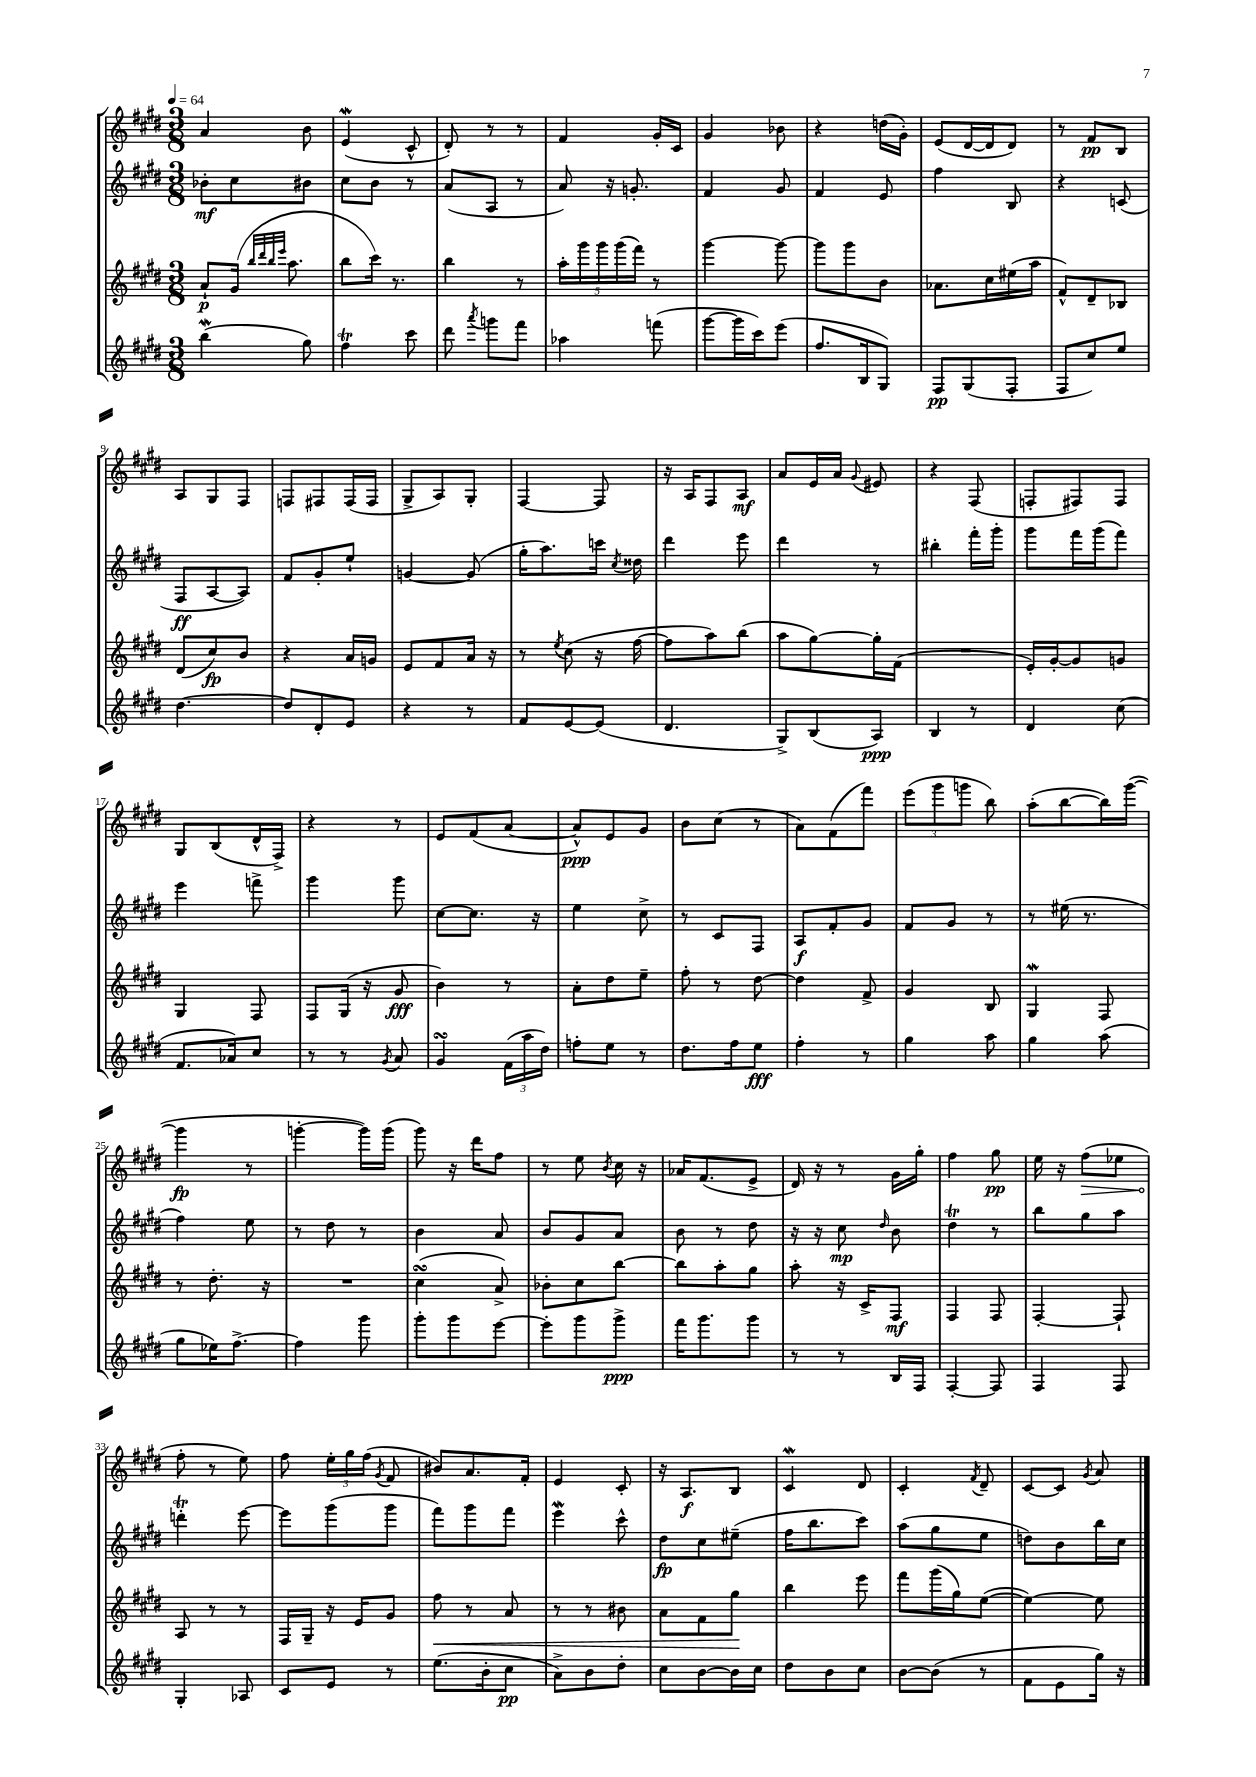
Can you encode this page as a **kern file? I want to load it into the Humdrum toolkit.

**kern	**kern	**kern	**kern
*staff4	*staff3	*staff2	*staff1
*clefG2	*clefG2	*clefG2	*clefG2
*k[f#c#g#d#]	*k[f#c#g#d#]	*k[f#c#g#d#]	*k[f#c#g#d#]
*M3/8	*M3/8	*M3/8	*M3/8
*MM64	*MM64	*MM64	*MM64
(4bb	8a`	8b-'	4a
.	(16g#	8cc#	.
.	32qqbb	.	.
.	32qqddd#	.	.
.	32qqbb	.	.
.	32qqeee	.	.
.	8.aa	.	.
8gg#)	.	8b#	8b
=	=	=	=
4ff#	8bb	8cc#	(4e
.	16ccc#)	8b	.
.	8.r	.	.
8ccc#	.	8r	8c#^^
=	=	=	=
8ddd#	4bb	(8a	8d#')
8qaaa	.	.	.
8ggg	.	8A	8r
8fff#	8r	8r	8r
=	=	=	=
4aa-	20aa'	8a)	4f#
.	20ggg#	.	.
.	20ggg#	.	.
.	.	16r	.
.	(20ggg#	.	.
.	.	8.g'	.
.	20fff#)	.	.
(8fff	8r	.	16g#'
.	.	.	16c#
=	=	=	=
[8ggg#	[4ggg#	4f#	4g#
16ggg#]	.	.	.
16ccc#)	.	.	.
(8eee	8ggg#_	8g#	8b-
=	=	=	=
8.ff#	8ggg#]	4f#	4r
.	8ggg#	.	.
16B	.	.	.
8G#)	8b	8e	(16dd
.	.	.	16g#')
=	=	=	=
8F#	8.a-	4ff#	(8e
(8G#	.	.	[16d#
.	16cc#	.	16d#]
8F#'	(16ee#	8B	8d#)
.	16aa	.	.
=	=	=	=
8F#	8f#^^)	4r	8r
8cc#)	8d#~	.	8f#
8ee	8B-	(8c	8B
=	=	=	=
[4.dd#	(8d#	8F#	8A
.	8cc#)	[8A	8G#
.	8b	8A])	8F#
=	=	=	=
8dd#]	4r	8f#	8F
8d#'	.	8g#'	8F#
8e	16a	8ee`	(16F#
.	16g	.	16F#
=	=	=	=
4r	8e	[4g	8G#^
.	8f#	.	8A)
8r	16a	(8g]	8G#'
.	16r	.	.
=	=	=	=
8f#	8r	16gg#'	[4F#
.	.	8.aa)	.
.	8qee	.	.
[8e	(8cc#	.	.
(8e]	16r	16ccc	8F#]
.	.	8qcc#	.
.	[16ff#	16dd##	.
=	=	=	=
4.d#	8ff#]	4ddd#	16r
.	.	.	16A
.	8aa)	.	8F#
.	(8bb	8eee	8A
=	=	=	=
8G#^)	8aa	4ddd#	8a
(8B	[8gg#)	.	16e
.	.	.	16a
.	.	.	8qqg#
8A)	16gg#']	8r	8e#
.	(16f#	.	.
=	=	=	=
4B	4.r	4bb#'	4r
8r	.	16fff#'	(8F#
.	.	16ggg#'	.
=	=	=	=
4d#	16e')	8ggg#	8F'
.	[16g#'	.	.
.	8g#]	16fff#	8F#)
.	.	(16ggg#	.
(8cc#	8g	8fff#)	8F#
=	=	=	=
8.f#	4G#	4eee	8G#
.	.	.	(8B
16a-)	.	.	.
8cc#	8F#	8fff^	16d#^^
.	.	.	16F#^)
=	=	=	=
8r	8F#	4ggg#	4r
8r	(16G#	.	.
.	16r	.	.
8qg#	.	.	.
8a	8g#	8ggg#	8r
=	=	=	=
4g#	4b)	[8cc#	8e
.	.	8.cc#]	(8f#
(24f#	8r	.	[8a
24aa	.	.	.
.	.	16r	.
24dd#)	.	.	.
=	=	=	=
8ff'	8a'	4ee	8a^^])
8ee	8dd#	.	8e
8r	8ee~	8cc#^	8g#
=	=	=	=
8.dd#	8ff#'	8r	8b
.	8r	8c#	(8cc#
16ff#	.	.	.
8ee	[8dd#	8F#	8r
=	=	=	=
4ff#'	4dd#]	8A	8a)
.	.	8f#'	(8f#
8r	8f#^	8g#	8fff#)
=	=	=	=
4gg#	4g#	8f#	(12eee
.	.	.	12ggg#
.	.	8g#	.
.	.	.	12ggg
8aa	8B	8r	8bb)
=	=	=	=
4gg#	4G#	8r	(8aa'
.	.	(16ee#	[8bb
.	.	8.r	.
(8aa	8F#	.	16bb])
.	.	.	([16ggg#
=	=	=	=
8gg#	8r	4ff#)	4ggg#]
16ee-)	8.dd#'	.	.
[8.ff#^	.	.	.
.	.	8ee	8r
.	16r	.	.
=	=	=	=
4ff#]	4.r	8r	[4ggg'
.	.	8dd#	.
8ggg#	.	8r	16ggg])
.	.	.	(16ggg
=	=	=	=
8ggg#'	(4cc#	4b	8ggg#)
8ggg#	.	.	16r
.	.	.	16ddd#
[8eee	8a^)	8a	8ff#
=	=	=	=
8eee']	8b-'	8b	8r
8ggg#	8cc#	8g#	8ee
.	.	.	8qb
8ggg#^	[8bb	8a	16cc#
.	.	.	16r
=	=	=	=
16fff#	8bb]	8b	16a-
8.ggg#	.	.	(8.f#
.	8aa'	8r	.
8ggg#	8gg#	8dd#	8e^
=	=	=	=
8r	8aa'	16r	16d#)
.	.	16r	16r
8r	16r	8cc#	8r
.	16c#^	.	.
.	.	16qqdd#	.
16B	8F#	8b	16g#
16F#	.	.	16gg#'
=	=	=	=
[4F#'	4F#	4dd#	4ff#
8F#]	8F#	8r	8gg#
=	=	=	=
4F#	[4F#'	8bb	16ee
.	.	.	16r
.	.	8gg#	(8ff#
8F#	8F#`]	8aa	8ee-
=	=	=	=
4G#'	8A	4ddd'	8ff#'
.	8r	.	8r
8A-	8r	[8eee	8ee)
=	=	=	=
8c#	16F#	8eee]	8ff#
.	16G#~	.	.
8e	16r	(8ggg#	24ee'
.	.	.	24gg#
.	16e	.	.
.	.	.	(24ff#
.	.	.	8qg#
8r	8g#	8ggg#	8f#
=	=	=	=
(8.ee	8ff#	8fff#)	8b#)
.	8r	8ggg#	8.a
16b'	.	.	.
8cc#	8a	8fff#	.
.	.	.	16f#'
=	=	=	=
8a^)	8r	4eee	4e
8b	8r	.	.
8dd#'	8b#	8ccc#^^	8c#'
=	=	=	=
8cc#	8a	8dd#	16r
.	.	.	8.A
[8b	8f#	8cc#	.
16b]	8gg#	(8ee#~	8B
16cc#	.	.	.
=	=	=	=
8dd#	4bb	16ff#	4c#
.	.	8.bb	.
8b	.	.	.
8cc#	8eee	8ccc#)	8d#
=	=	=	=
[8b	8fff#	(8aa	4c#'
(8b]	(16ggg#	8gg#	.
.	16gg#)	.	.
.	.	.	8qf#
8r	([8ee	8ee	8d#~
=	=	=	=
8f#	4ee_)	8dd)	[8c#
8e	.	8b	8c#]
.	.	.	8qg#
16gg#)	8ee]	16bb	8a
16r	.	16cc#	.
==	==	==	==
*-	*-	*-	*-
